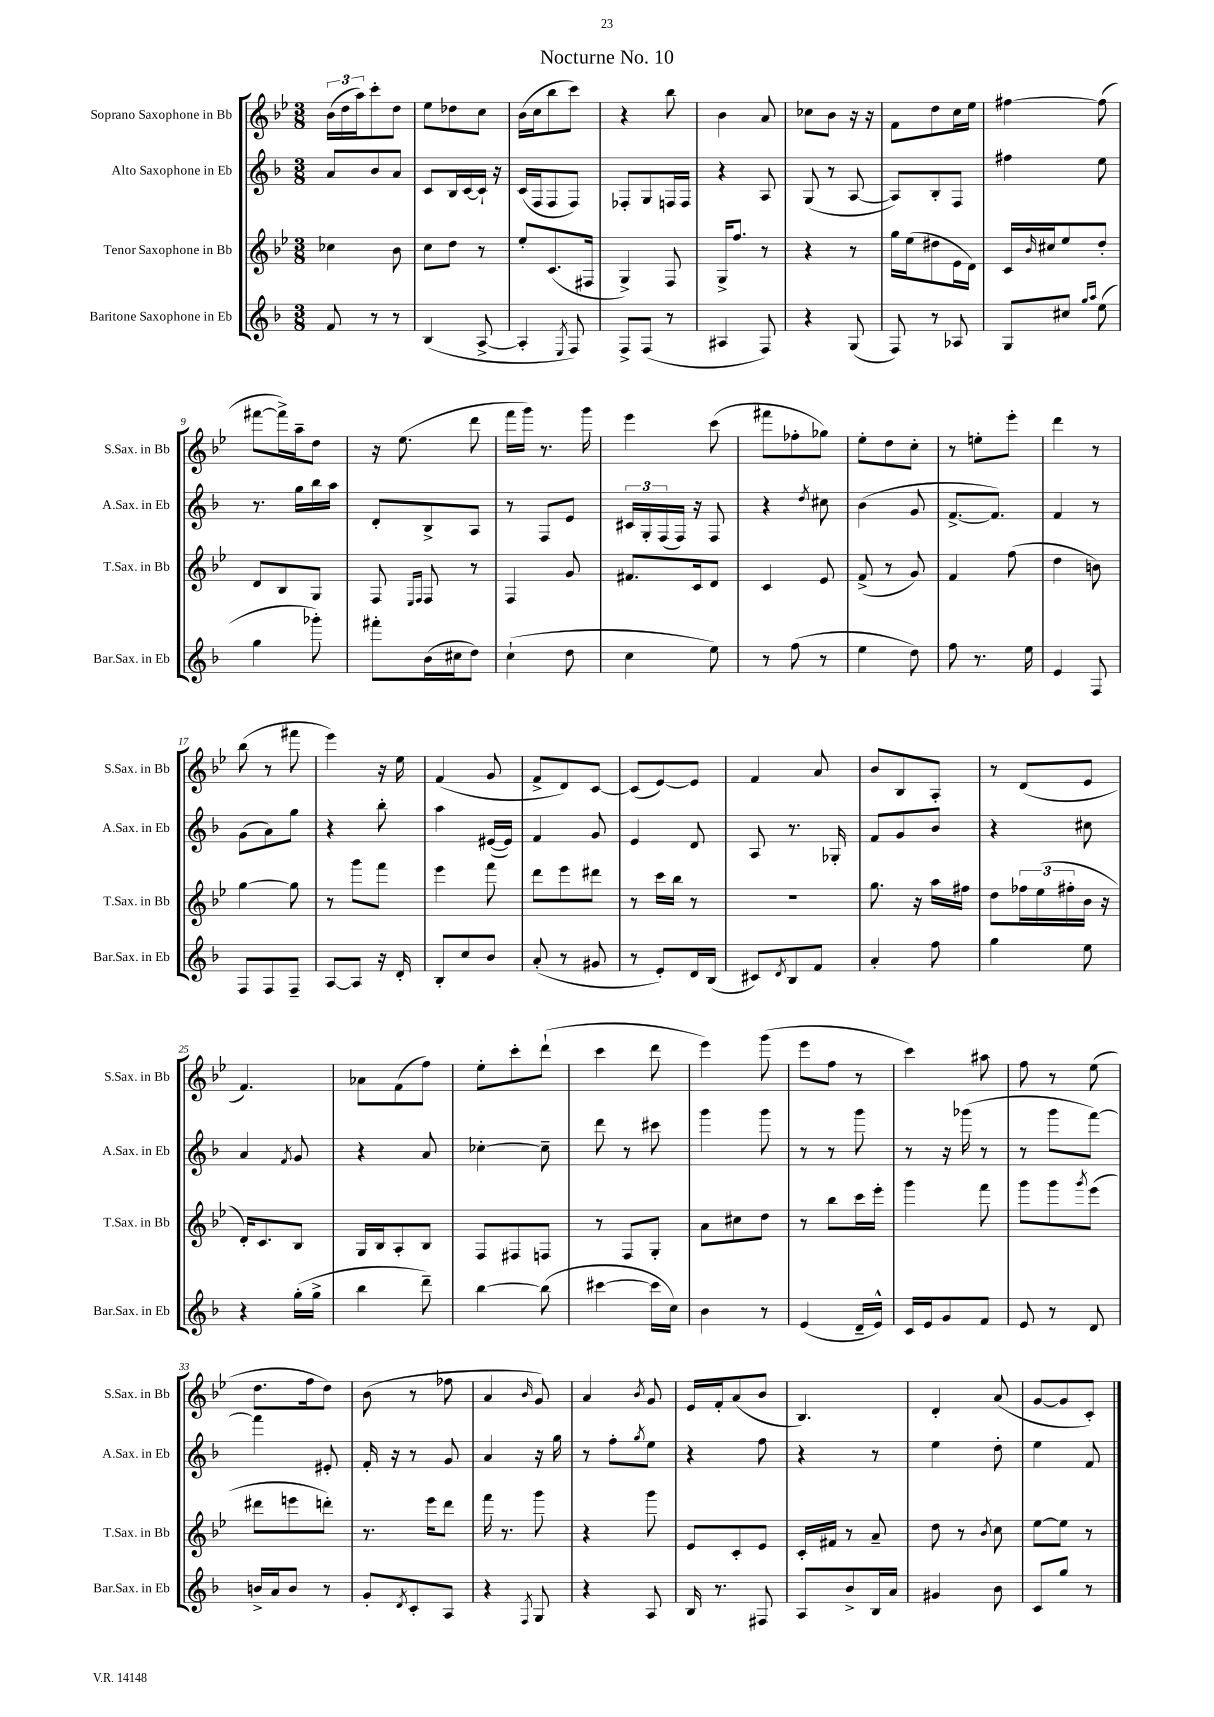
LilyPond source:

\header { title = "Nocturne No. 10" }
<<
\new StaffGroup <<
\new Staff = "s0" \with { instrumentName = "Soprano Saxophone in Bb" shortInstrumentName = "S.Sax. in Bb" } {
    \clef treble \key bes \major \numericTimeSignature \time 3/8
    \tuplet 3/2 { bes'16( d''16 a''16) } c'''8-. d''8 |
    ees''8 des''8 c''8 |
    bes'16( c''16 bes''8 c'''8) |
    r4 bes''8 |
    bes'4 a'8 |
    ces''8 bes'8 r16 r16 |
    f'8 d''8 c''16 ees''16 |
    fis''4~ fis''8( |
    fis'''8~ fis'''16->) a''16-- d''8 |
    r16 ees''8.( d'''8 |
    f'''16 g'''16) r8. g'''16 |
    ees'''4 c'''8( |
    fis'''8 fes''8-. ges''8) |
    ees''8-. d''8 c''8-. |
    r8 e''8-. ees'''8-. |
    d'''4 r8 |
    bes''8( r8 fis'''8 |
    ees'''4) r16 ees''16 |
    f'4( g'8 |
    f'8-> d'8) c'8~ |
    c'8( ees'8~) ees'8 |
    f'4 a'8 |
    bes'8 bes8 a8-. |
    r8 d'8( ees'8 |
    f'4.) |
    aes'8 f'8( f''8) |
    ees''8-. c'''8-. d'''8-!( |
    c'''4 d'''8 |
    ees'''4) g'''8( |
    ees'''8 f''8 r8 |
    c'''4) ais''8 |
    f''8 r8 ees''8( |
    d''8. f''16 d''8) |
    bes'8( r8 fes''8 |
    a'4 \grace { bes'16 } g'8) |
    a'4 \acciaccatura { bes'8 } g'8 |
    ees'16 f'16-. a'8( bes'8 |
    bes4.) |
    d'4-. a'8( |
    g'8~ g'8 c'8-.) \bar "|." |
}
\new Staff = "s1" \with { instrumentName = "Alto Saxophone in Eb" shortInstrumentName = "A.Sax. in Eb" } {
    \clef treble \key f \major \numericTimeSignature \time 3/8
    a'8 bes'8 a'8 |
    c'8 bes16 c'16~ c'16-! r16 |
    c'16( f16 f8 f8) |
    fes8-. g8 f16 f16 |
    r4 a8 |
    g8( r8 a8~ |
    a8) bes8-. f8 |
    fis''4 e''8 |
    r8. g''16 bes''16 a''16 |
    d'8-. bes8-> a8 |
    r8 f8 e'8 |
    \tuplet 3/2 { cis'16 g16-. f16( } f16) r16 f8 |
    r4 \acciaccatura { d''8 } cis''8 |
    bes'4( g'8 |
    f'8.~-> f'8.) |
    f'4 r8 |
    g'8( a'8) g''8 |
    r4 bes''8-. |
    a''4 eis'16~( eis'16) |
    f'4 g'8 |
    e'4 d'8 |
    a8 r8. ges16-. |
    f'8 g'8 bes'8 |
    r4 cis''8 |
    a'4 \acciaccatura { f'8 } g'8 |
    r4 a'8 |
    ces''4~-. ces''8-- |
    d'''8 r8 cis'''8 |
    g'''4 g'''8 |
    r8 r8 g'''8 |
    r8 r16 ges'''16( r8 |
    r8 g'''8 f'''8~) |
    f'''4 eis'8-. |
    f'16-. r16 r8 g'8 |
    a'4 r16 g''16 |
    r8 f''8-. \acciaccatura { g''8 } e''8 |
    r4 f''8 |
    r4 r8 |
    e''4 d''8-. |
    e''4 f'8 \bar "|." |
}
\new Staff = "s2" \with { instrumentName = "Tenor Saxophone in Bb" shortInstrumentName = "T.Sax. in Bb" } {
    \clef treble \key bes \major \numericTimeSignature \time 3/8
    ces''4 bes'8 |
    c''8 d''8 r8 |
    ees''8-. c'8.( fis16 |
    g4->) f8 |
    g16-> f''8. r8 |
    r4 r8 |
    g''16 ees''16( dis''8 ees'16 d'16) |
    c'16 \grace { bes'16 } cis''16 ees''8 d''8-. |
    d'8 bes8 g8 |
    f8 \grace { ees16 f16 } f8 r8 |
    f4 g'8 |
    fis'8. c'16 d'8 |
    c'4 ees'8 |
    f'8->( r8 g'8) |
    f'4 f''8( |
    d''4 b'8) |
    g''4~ g''8 |
    r8 g'''8 f'''8 |
    ees'''4 f'''8 |
    d'''8 ees'''8 dis'''8 |
    r8 c'''16 bes''16 r8 |
    R4. |
    g''8. r16 a''16 fis''16 |
    d''8 \tuplet 3/2 { fes''16 ees''16( fis''16-. } bes'16 r16 |
    d'16-.) c'8. bes8 |
    g16 bes16 a8-. bes8 |
    f8 fis8 f8 |
    r8 f8 g8-. |
    a'8 cis''8 d''8 |
    r8 bes''8 c'''16 ees'''16-. |
    g'''4 f'''8 |
    g'''8 g'''8 \acciaccatura { g'''8 } ees'''8( |
    dis'''8 e'''8 d'''8-.) |
    r8. ees'''16 d'''8 |
    f'''16 r8. g'''8 |
    r4 g'''8 |
    ees'8 c'8-. ees'8 |
    c'16-. fis'16 r8 a'8-- |
    d''8 r8 \acciaccatura { bes'8 } c''8 |
    ees''8~ ees''8 r8 \bar "|." |
}
\new Staff = "s3" \with { instrumentName = "Baritone Saxophone in Eb" shortInstrumentName = "Bar.Sax. in Eb" } {
    \clef treble \key f \major \numericTimeSignature \time 3/8
    f'8 r8 r8 |
    bes4( a8~-> |
    a4-. \acciaccatura { e8 } f8) |
    f8-> f8( r8 |
    ais4 f8) |
    r4 g8( |
    f8) r8 aes8 |
    g8 cis''8 \grace { g''16 a''16 } e''8( |
    g''4 ges'''8-.) |
    fis'''8-. bes'16( cis''16 d''8) |
    c''4-!( d''8 |
    c''4 e''8) |
    r8 f''8( r8 |
    e''4 d''8) |
    f''8 r8. e''16 |
    e'4 f8 |
    f8 f8 f8-- |
    a8~ a8 r16 d'16-. |
    bes8-. c''8 bes'8 |
    a'8-.( r8 gis'8 |
    r8 e'8-.) d'16 bes16( |
    cis'8) \acciaccatura { d'8 } bes8 f'8 |
    a'4-. f''8 |
    g''4 e''8 |
    r4 g''16-.( g''16-> |
    bes''4 d'''8--) |
    bes''4~ bes''8( |
    cis'''4~ cis'''16 c''16) |
    bes'4 r8 |
    e'4( d'16-- e'16-^) |
    c'16 e'16 g'8 f'8 |
    e'8 r8 d'8 |
    b'16-> a'16 b'8 r8 |
    g'8-. \acciaccatura { d'8 } c'8-. a8 |
    r4 \acciaccatura { f8 } g8 |
    r4 a8 |
    bes16 r8. fis8 |
    a8 bes'8-> bes16 a'16 |
    gis'4 bes'8 |
    c'8 g''8 r8 \bar "|." |
}
>>
>>
